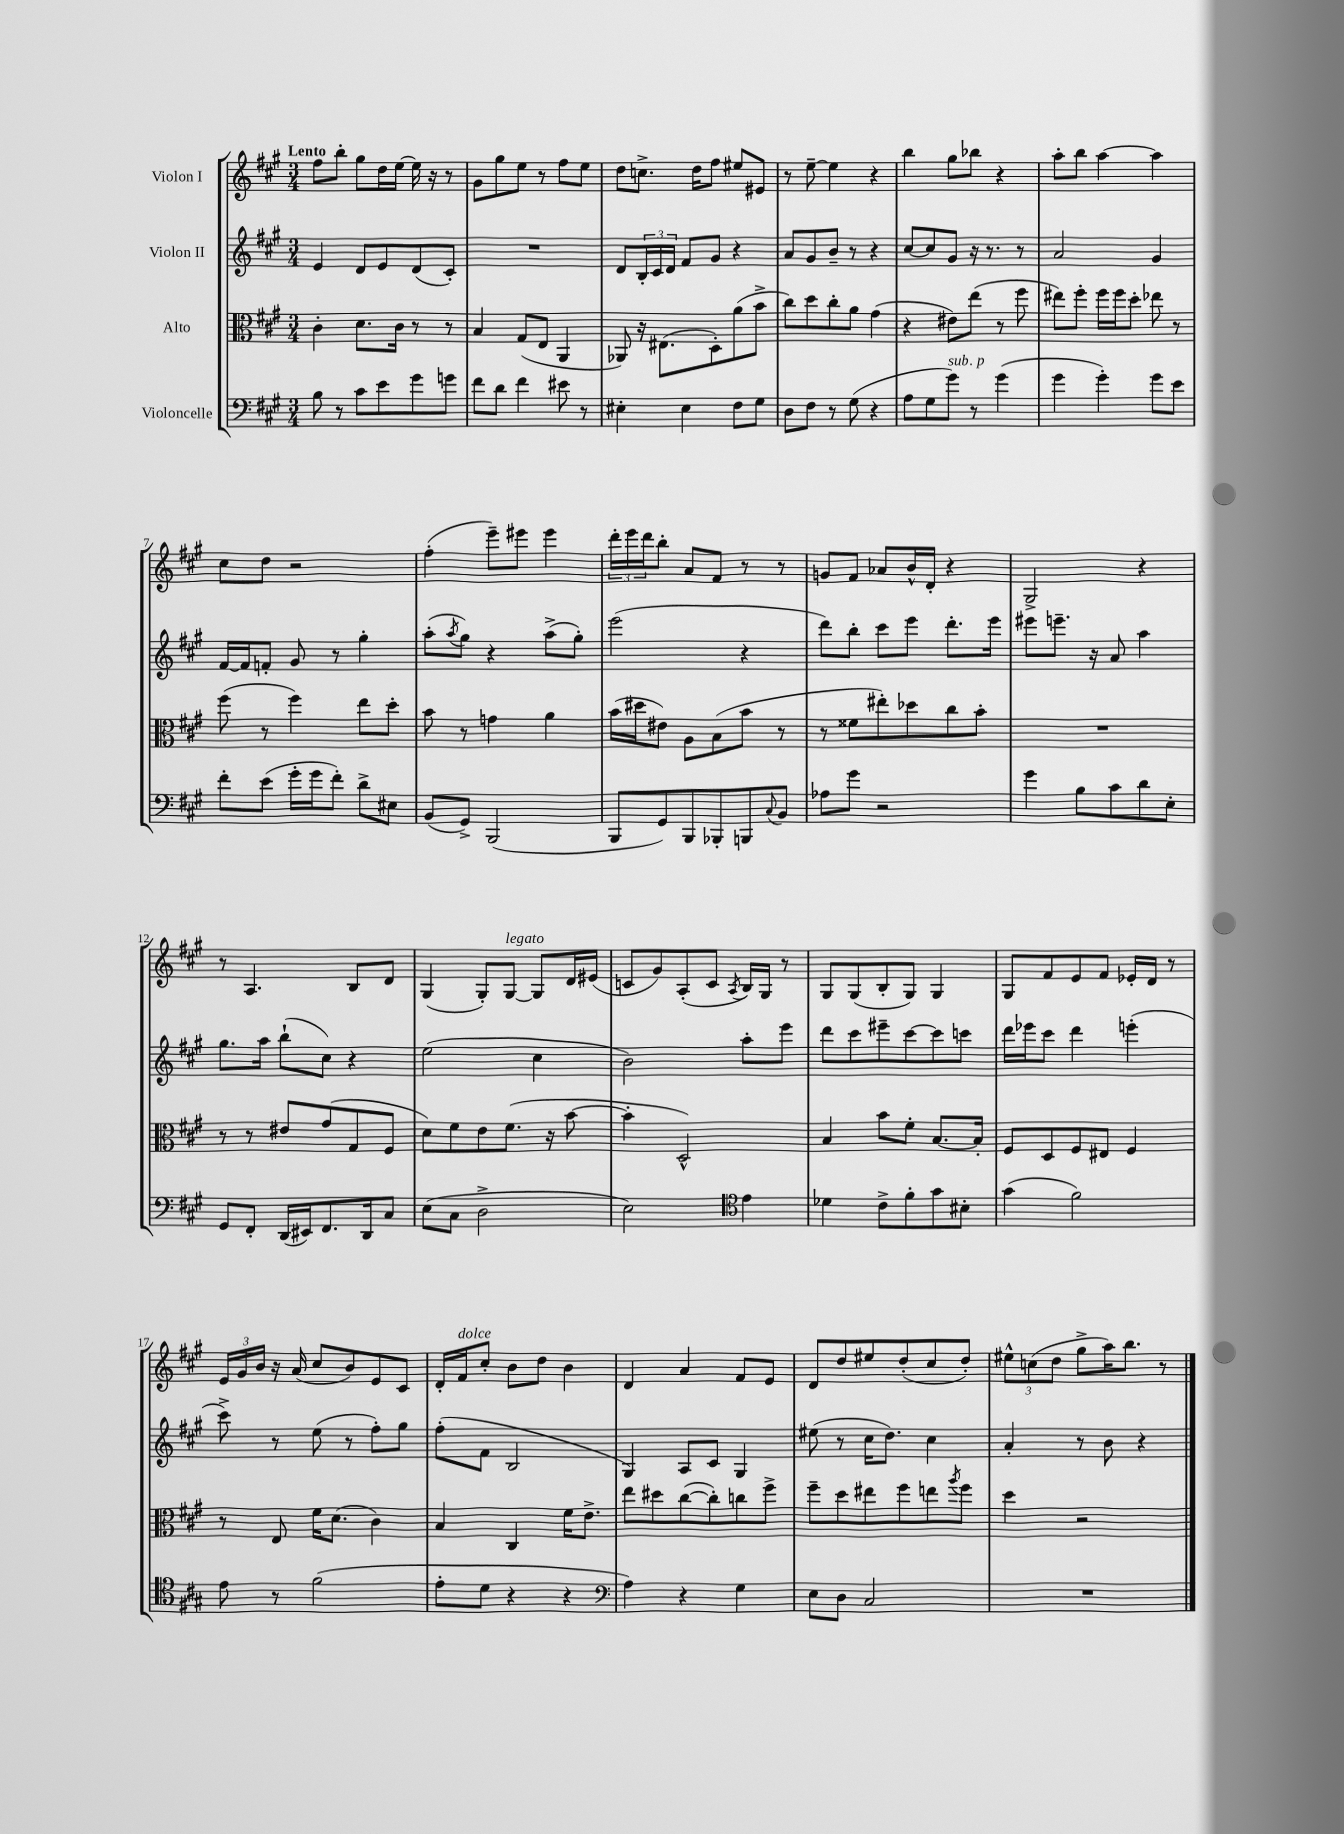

**kern	**kern	**kern	**kern
*part4	*part3	*part2	*part1
*staff4	*staff3	*staff2	*staff1
*I"Violoncelle	*I"Alto	*I"Violon II	*I"Violon I
*clefF4	*clefC3	*clefG2	*clefG2
*k[f#c#g#]	*k[f#c#g#]	*k[f#c#g#]	*k[f#c#g#]
*M3/4	*M3/4	*M3/4	*M3/4
=1	=1	=1	=1
!	!	!	!LO:TX:a:B:t=Lento
8B\	4c#'\	4e/	8ff#\L
8r	.	.	8bb'\J
8c#\L	8.d\L	8d/L	8gg#\L
8e\	.	8e/	16dd\L
.	16c#\Jk	.	[16ee\JJ
8g#\	8r	(8d/	16ee\]
.	.	.	16r
8gn\J	8r	8c#'/J)	8r
=2	=2	=2	=2
8f#\L	4B/	2.r	8g#\L
8d\J	.	.	8gg#\
4f#\	(8G#/L	.	8ee\J
.	8E/J	.	8r
8e#X\	4AA/	.	8ff#\L
8r	.	.	8ee\J
=3	=3	=3	=3
4E#X'\	8AA-X/)	8d/L	8dd\L
.	16r	24B'/L	8.ccn^\J
.	.	24c#/	.
.	(8.E#X\L	.	.
.	.	24d/JJ	.
4E#\	.	8f#/L	.
.	.	.	16dd\KL
.	8D'\)	8g#/J	8ff#\J
8F#\L	(8a\	4r	8ee#X/L
8G#\J	8b^\J	.	8e#X/J
=4	=4	=4	=4
8D\L	8cc#\L)	8a/L	8r
8F#\J	8dd\	8g#/	[8ee~\
8r	8cc#'\	8b~/J	4ee\]
(8G#\	8a\J	8r	.
4r	(4g#\	4r	4r
=5	=5	=5	=5
8A\L	4r	[8cc#/L	4bb\
8G#\	.	8cc#/]	.
!LO:TX:a:i:t=sub. p	!	!	!
8g#\J)	8e#X\L)	8g#/J	8gg#\L
8r	(8ee\J	16r	8bb-X\J
.	.	8.r	.
(4g#\	8r	.	4r
.	8ff#\	8r	.
=6	=6	=6	=6
4g#\	8ee#X\L)	2a/	8aa'\L
.	8ff#'\J	.	8bb\J
4g#'\)	16ff#\LL	.	[4aa\
.	16ff#\J	.	.
.	8dd'\J	.	.
8g#\L	8ee-X\	4g#/	4aa\]
8e\J	8r	.	.
!!LO:LB:g=z
=7	=7	=7	=7
8f#'\L	(8ff#\	[16f#/LL	8cc#\L
.	.	16f#/J]	.
(8e\J	8r	8fn'/J	8dd\J
16g#'\LL	4ff#\)	8g#/	2r
16g#\J	.	.	.
8f#'\J)	.	8r	.
8d^\L	8ee\L	4gg#'\	.
8E#X\J	8dd'\J	.	.
=8	=8	=8	=8
(8BB/L	8b\	(8aa'\L	(4ff#'\
.	.	8qaa/	.
8GG#^/J)	8r	8gg#\J)	.
(2BBB/	4gn\	4r	8eee~\L)
.	.	.	8eee#X\J
.	4a\	(8aa^\L	4eee#\
.	.	8gg#'\J)	.
=9	=9	=9	=9
8BBB/L	(16b\LL	(2eee\	24ddd'\LL
.	.	.	24eee\
.	16dd#X\J	.	.
.	.	.	24ddd\J
8GG#/)	8e#X\J)	.	8bb'\J
8BBB/	8A\L	.	8a/L
8BBB-X'/	(8B\	.	8f#/J
8BBBn/	8b\J	4r	8r
8qqC#/	.	.	.
8BB/J	8r	.	8r
=10	=10	=10	=10
8A-X\L	8r	8ddd\L)	8gn/L
8g#\J	8f##X\L	8bb'\J	8f#/J
2r	8ee#X'\)	8ccc#\L	8a-X/L
.	8dd-X\	8eee\J	16b^^/L
.	.	.	16d'/JJ
.	8cc#\	8.ddd'\L	4r
.	8b'\J	.	.
.	.	16eee\Jk	.
=11	=11	=11	=11
4g#\	2.r	8eee#X\L	2G#^/
.	.	8.eeen~\J	.
8B\L	.	.	.
.	.	16r	.
8c#\	.	8a/	.
8d\	.	4aa\	4r
8E'\J	.	.	.
!!LO:LB:g=z
=12	=12	=12	=12
8GG#/L	8r	8.gg#\L	8r
8FF#'/J	8r	.	4.A/
.	.	16aa\Jk	.
(16DD/LL	8e#X/L	(8bb`\L	.
16EE#X/J)	.	.	.
8.FF#/	(8g#/	8cc#\J)	.
.	8G#/	4r	8B/L
16DD/k	.	.	.
8C#/J	8F#/J	.	8d/J
=13	=13	=13	=13
(8E\L	8d\L)	(2ee\	(4G#/
8C#\J	8f#\	.	.
2D^\	8e\	.	8G#'/L)
!	!	!	!LO:TX:a:i:t=legato
.	(8.f#\J	.	[8G#/J
.	.	4cc#\	8G#/L]
.	16r	.	.
.	[8b\	.	16d/L
.	.	.	(16e#X/JJ
=14	=14	=14	=14
2E\)	4b'\]	2b\)	8cn/L
.	.	.	8g#/)
.	2D^^/)	.	(8A'/
.	.	.	8c/J
*clefC4	*	*	*
.	.	.	8qA/
4e\	.	8aa'\L	16B/LL)
.	.	.	16G#/JJ
.	.	8eee\J	8r
=15	=15	=15	=15
4d-X\	4B/	8ddd\L	8G#/L
.	.	8ccc#\	(8G#/
8c#^\L	8b\L	8eee#X~\	8B'/
8f#'\	8f#'\J	[8ccc#\	8G#/J)
8g#\	[8.B/L	8ccc#\]	4G#/
8B#X'\J	.	8cccn\J	.
.	16B'/Jk]	.	.
=16	=16	=16	=16
(4g#\	8F#/L	16ddd\LL	8G#/L
.	.	16eee-X\J	.
.	8D/	8ccc#\J	8f#/
2f#\)	8F#/	4ddd\	8e/
.	8E#X/J	.	8f#/J
.	4F#/	(4eeen'\	16e-X'/LL
.	.	.	16d/JJ
.	.	.	8r
!!LO:LB:g=z
=17	=17	=17	=17
8e\	8r	8ccc#^\)	24e/LL
.	.	.	24g#/
.	.	.	24b/JJ
8r	8E/	8r	16r
.	.	.	(16a/
(2f#\	16f#\KL	(8ee\	8cc#/L
.	(8.d\J	.	.
.	.	8r	8b/)
.	4c#\)	8ff#'\L)	8e/
.	.	8gg#\J	8c#/J
=18	=18	=18	=18
8e'\L	4B/	(8ff#'\L	16d'/LL
!	!	!	!LO:TX:a:i:t=dolce
.	.	.	16f#/J
8d\J	.	8f#\J	8cc#'/J
4r	4C#/	2B/	8b\L
.	.	.	8dd\J
4r	16f#\KL	.	4b\
.	8.e^\J	.	.
=19	=19	=19	=19
*clefF4	*	*	*
4A\)	8ee\L	4G#/)	4d/
.	8dd#X\	.	.
4r	([8cc#\	8A/L	4a/
.	8cc#'\])	8c#/J	.
4G#\	8ccn\	4G#/	8f#/L
.	8ff#^\J	.	8e/J
=20	=20	=20	=20
8E\L	8ff#~\L	(8ee#X\	8d/L
8D\J	8dd\	8r	8dd/
2C#/	8ee#X\	16cc#\KL	8ee#X/
.	.	8.dd\J)	.
.	8ff#\	.	(8dd'/
.	8een\	4cc#\	8cc#/
.	8qaa/	.	.
.	8ff#\J	.	8dd'/J)
=21	=21	=21	=21
2.r	4dd\	4a'/	12ee#X^^\L
.	.	.	(12ccn\
.	.	.	12dd\J
.	2r	8r	8gg#^\L
.	.	8b\	16aa\K)
.	.	.	8.bb\J
.	.	4r	.
.	.	.	8r
==	==	==	==
*-	*-	*-	*-
